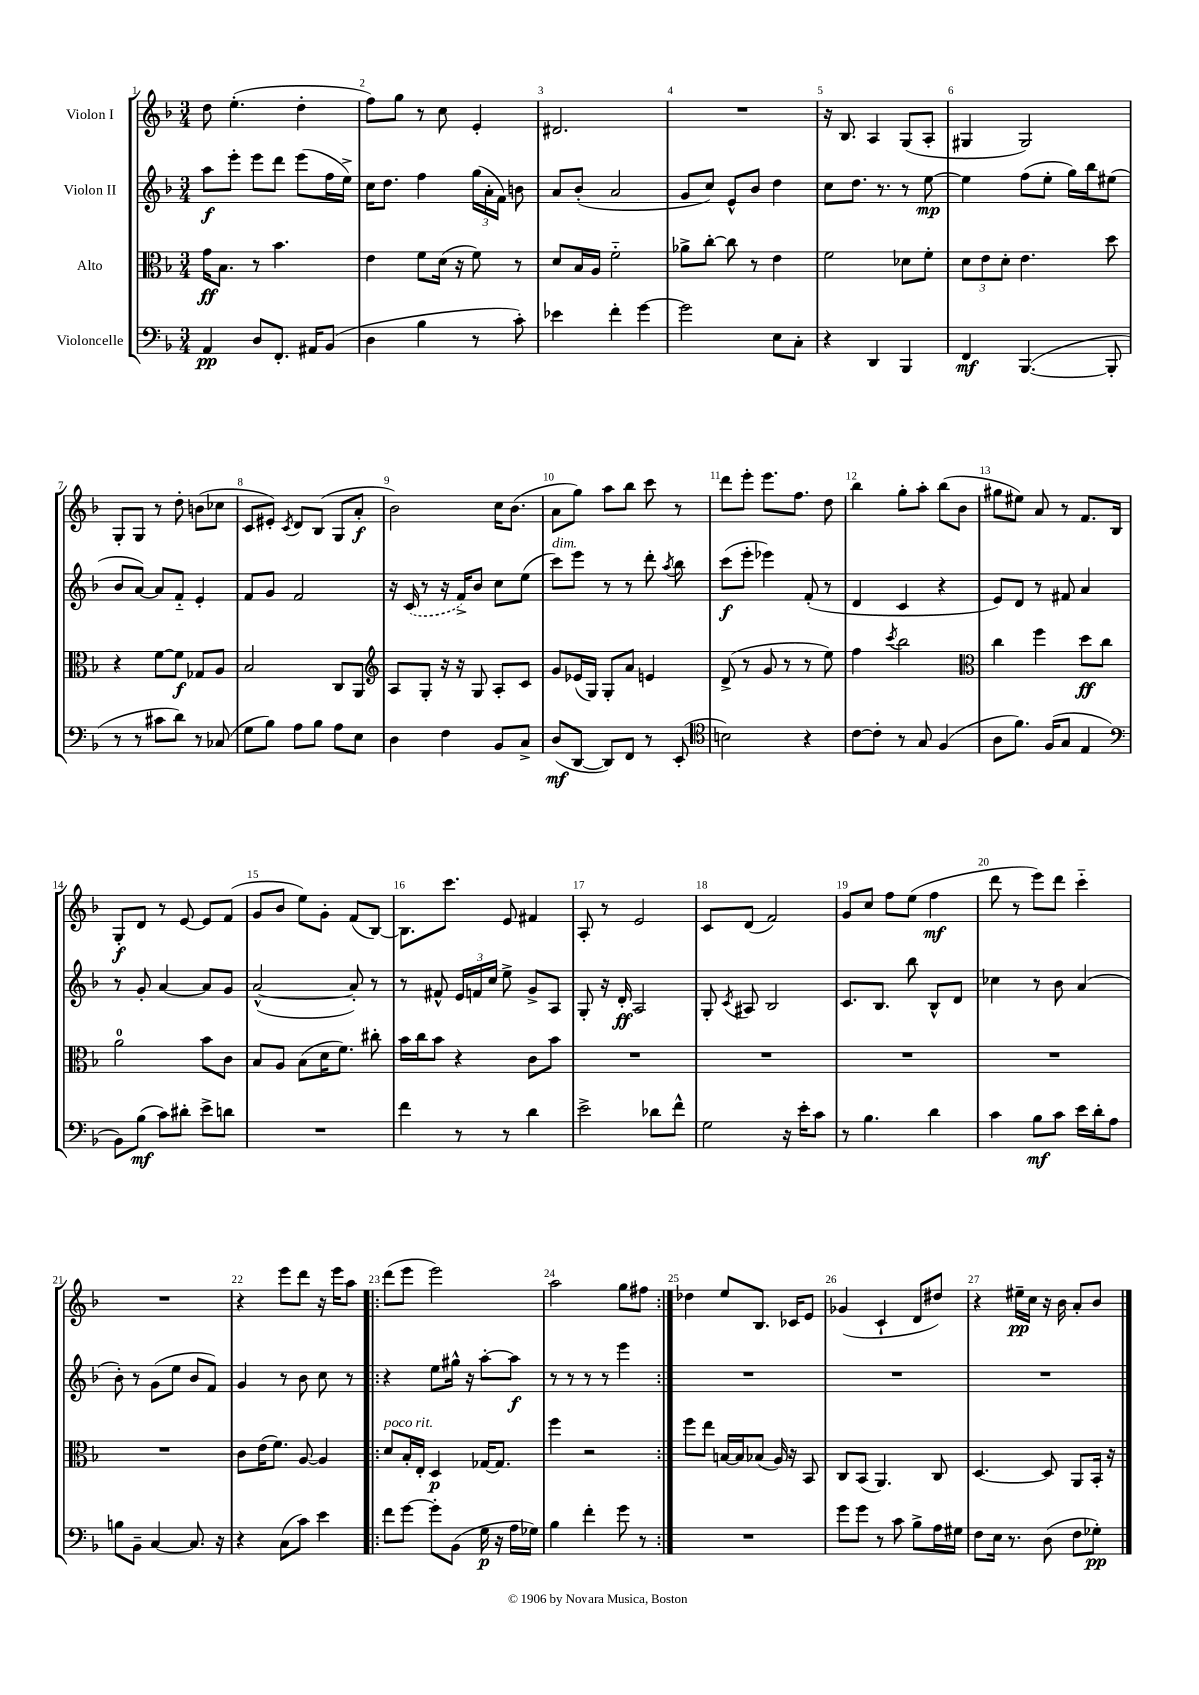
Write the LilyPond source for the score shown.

<<
\new StaffGroup <<
\new Staff = "s0" \with { instrumentName = "Violon I" } {
    \clef treble \key f \major \numericTimeSignature \time 3/4
    \autoBeamOff d''8 e''4.-.( d''4-. |
    f''8[) g''8] r8 c''8 e'4-. |
    dis'2. |
    R2. |
    r16 bes8. a4 g8[( a8]-. |
    gis4 gis2) |
    g8[-. g8] r8 d''8-. b'8[( ces''8] |
    c'8[ eis'8]-.) \acciaccatura { c'8 } d'8[ bes8]( g8[ a'8]-.\f |
    bes'2) c''16[ bes'8.]( |
    a'8[ g''8]) a''8[ bes''8] c'''8 r8 |
    d'''8[ e'''8]-. e'''8.[ f''8.] d''8 |
    bes''4 g''8[-. a''8]-. bes''8[( bes'8] |
    gis''8[ eis''8]) a'8 r8 f'8.[ bes16] |
    g8[-.\f d'8] r8 e'8~ e'8[ f'8]( |
    g'8[ bes'8] e''8[) g'8]-. f'8[( bes8]~) |
    bes8.[ c'''8.] e'8 fis'4 |
    a8-. r8 e'2 |
    c'8[ d'8]( f'2) |
    g'8[ c''8] f''8[ e''8]( f''4\mf |
    d'''8 r8 e'''8[) d'''8] c'''4-_ |
    R2. |
    r4 e'''8[ d'''8] r16 e'''16[ a''8] |
    \repeat volta 2 { d'''8[( e'''8] e'''2) |
    a''2 g''8[ fis''8] | }
    des''4 e''8[ bes8.] ces'16[ e'8] |
    ges'4( c'4-! d'8[ dis''8]) |
    r4 eis''16[--\pp c''16] r16 bes'16 a'8[-. bes'8] \bar "|." |
}
\new Staff = "s1" \with { instrumentName = "Violon II" } {
    \clef treble \key f \major \numericTimeSignature \time 3/4
    \autoBeamOff a''8[\f e'''8]-. e'''8[ d'''8] e'''8[( f''16 e''16]->) |
    c''16[ d''8.] f''4 \tuplet 3/2 { g''16[( a'16-. f'16]) } b'8 |
    a'8[ bes'8]-.( a'2 |
    g'8[ c''8]) e'8[-^ bes'8] d''4 |
    c''8[ d''8.] r8. r8 e''8~\mp |
    e''4 f''8[( e''8]-. g''16[) bes''16 eis''8]( |
    bes'8[ a'8]~) a'8[ f'8]-_ e'4-. |
    f'8[ g'8] f'2 |
    r16 \once \slurDashed c'16( r8 r16 f'16[->) bes'8] c''8[ e''8]( |
    c'''8[^\markup { \italic "dim." }) e'''8] r8 r8 d'''8-. \acciaccatura { a''8 } bes''8 |
    c'''8[\f( e'''8]-. ees'''4) f'8-.( r8 |
    d'4 c'4 r4 |
    e'8[) d'8] r8 fis'8 a'4 |
    r8 g'8-. a'4~ a'8[ g'8] |
    a'2~-^( a'8-.) r8 |
    r8 fis'8-^ \tuplet 3/2 { e'16[ f'16 c''16] } e''8-> g'8[-> a8] |
    g8-. r16 d'16-.\ff a2 |
    g8-. \acciaccatura { c'8 } ais8 bes2 |
    c'8.[ bes8.] bes''8 bes8[-^ d'8] |
    ces''4 r8 bes'8 a'4( |
    bes'8-.) r8 g'8[( e''8] bes'8[ f'8]) |
    g'4 r8 bes'8 c''8 r8 |
    \repeat volta 2 { r4 e''8[ gis''16]-^ r16 a''8[~-. a''8]\f |
    r8 r8 r8 r8 e'''4 | }
    R2. |
    R2. |
    R2. \bar "|." |
}
\new Staff = "s2" \with { instrumentName = "Alto" } {
    \clef alto \key f \major \numericTimeSignature \time 3/4
    \autoBeamOff g'16[\ff bes8.] r8 bes'4. |
    e'4 f'8[ d'16]( r16 f'8) r8 |
    d'8[ bes16 a16] f'2-_ |
    aes'8[-> c''8]~-. c''8 r8 e'4 |
    f'2 des'8[ f'8]-. |
    \tuplet 3/2 { d'8[ e'8 d'8]-. } e'4. d''8 |
    r4 f'8[~ f'8]\f ges8[ a8] |
    bes2 c8[ a,8] |
    \clef treble a8[ g8]-. r16 r16 g8 a8[-. c'8] |
    g'8[ ees'16( g16]) g8[-. a'8] e'4 |
    d'8->( r8 g'8 r8 r8 e''8) |
    f''4 \acciaccatura { c'''8 } bes''2 |
    \clef alto c''4 f''4 d''8[\ff c''8] |
    a'2-0 bes'8[ c'8] |
    bes8[ a8] bes8[( d'16 f'8.]) cis''8-. |
    bes'16[ c''16 bes'8] r4 c'8[ bes'8] |
    R2. |
    R2. |
    R2. |
    R2. |
    R2. |
    c'8[ e'16( f'8.]) a8~ a4 |
    \repeat volta 2 { d'8[^\markup { \italic "poco rit." } bes16-. e16]-. d4\p ges16[~ ges8.] |
    f''4 r2 | }
    f''8[ e''8] b16[~ b16 bes8]( a16) r16 bes,8 |
    c8[ bes,8]( a,4.) c8 |
    d4.~ d8 a,8[ bes,16]-. r16 \bar "|." |
}
\new Staff = "s3" \with { instrumentName = "Violoncelle" } {
    \clef bass \key f \major \numericTimeSignature \time 3/4
    \autoBeamOff a,4\pp d8[ f,8.]-. ais,16[ bes,8]( |
    d4 bes4 r8 c'8-.) |
    ees'4 f'4-. g'4~ |
    g'2 e8[ c8]-. |
    r4 d,4 bes,,4 |
    f,4\mf bes,,4.~( bes,,8-. |
    r8 r8 cis'8[ d'8]) r8 ces8( |
    g8[ bes8]) a8[ bes8] a8[ e8] |
    d4 f4 bes,8[ c8]-> |
    d8[\mf( d,8]~ d,8[) f,8] r8 e,8-.( |
    \clef tenor b2) r4 |
    c'8[~ c'8]-. r8 g8 f4( |
    a8[ f'8.]) f16[( g8] e4 |
    \clef bass bes,8[) bes8]\mf( c'8[) dis'8]-. e'8[-> d'8] |
    R2. |
    f'4 r8 r8 d'4 |
    e'2-> des'8[ f'8]-^ |
    g2 r16 e'16[-. c'8] |
    r8 bes4. d'4 |
    c'4 bes8[\mf c'8] e'16[ d'16-. a8] |
    b8[ bes,8]-- c4~ c8. r16 |
    r4 c8[( c'8]) e'4 |
    \repeat volta 2 { f'8[ g'8]~ g'8[-. bes,8]( g16\p r16 a16[ ges16]) |
    bes4 f'4-. g'8 r8 | }
    R2. |
    g'8[ g'8] r8 c'8 bes8[-> a16 gis16] |
    f8[ e16] r8. d8( f8[ ges8]-.\pp) \bar "|." |
}
>>
>>
\layout { \context { \Score \override BarNumber.break-visibility = ##(#f #t #t) barNumberVisibility = #all-bar-numbers-visible } }
